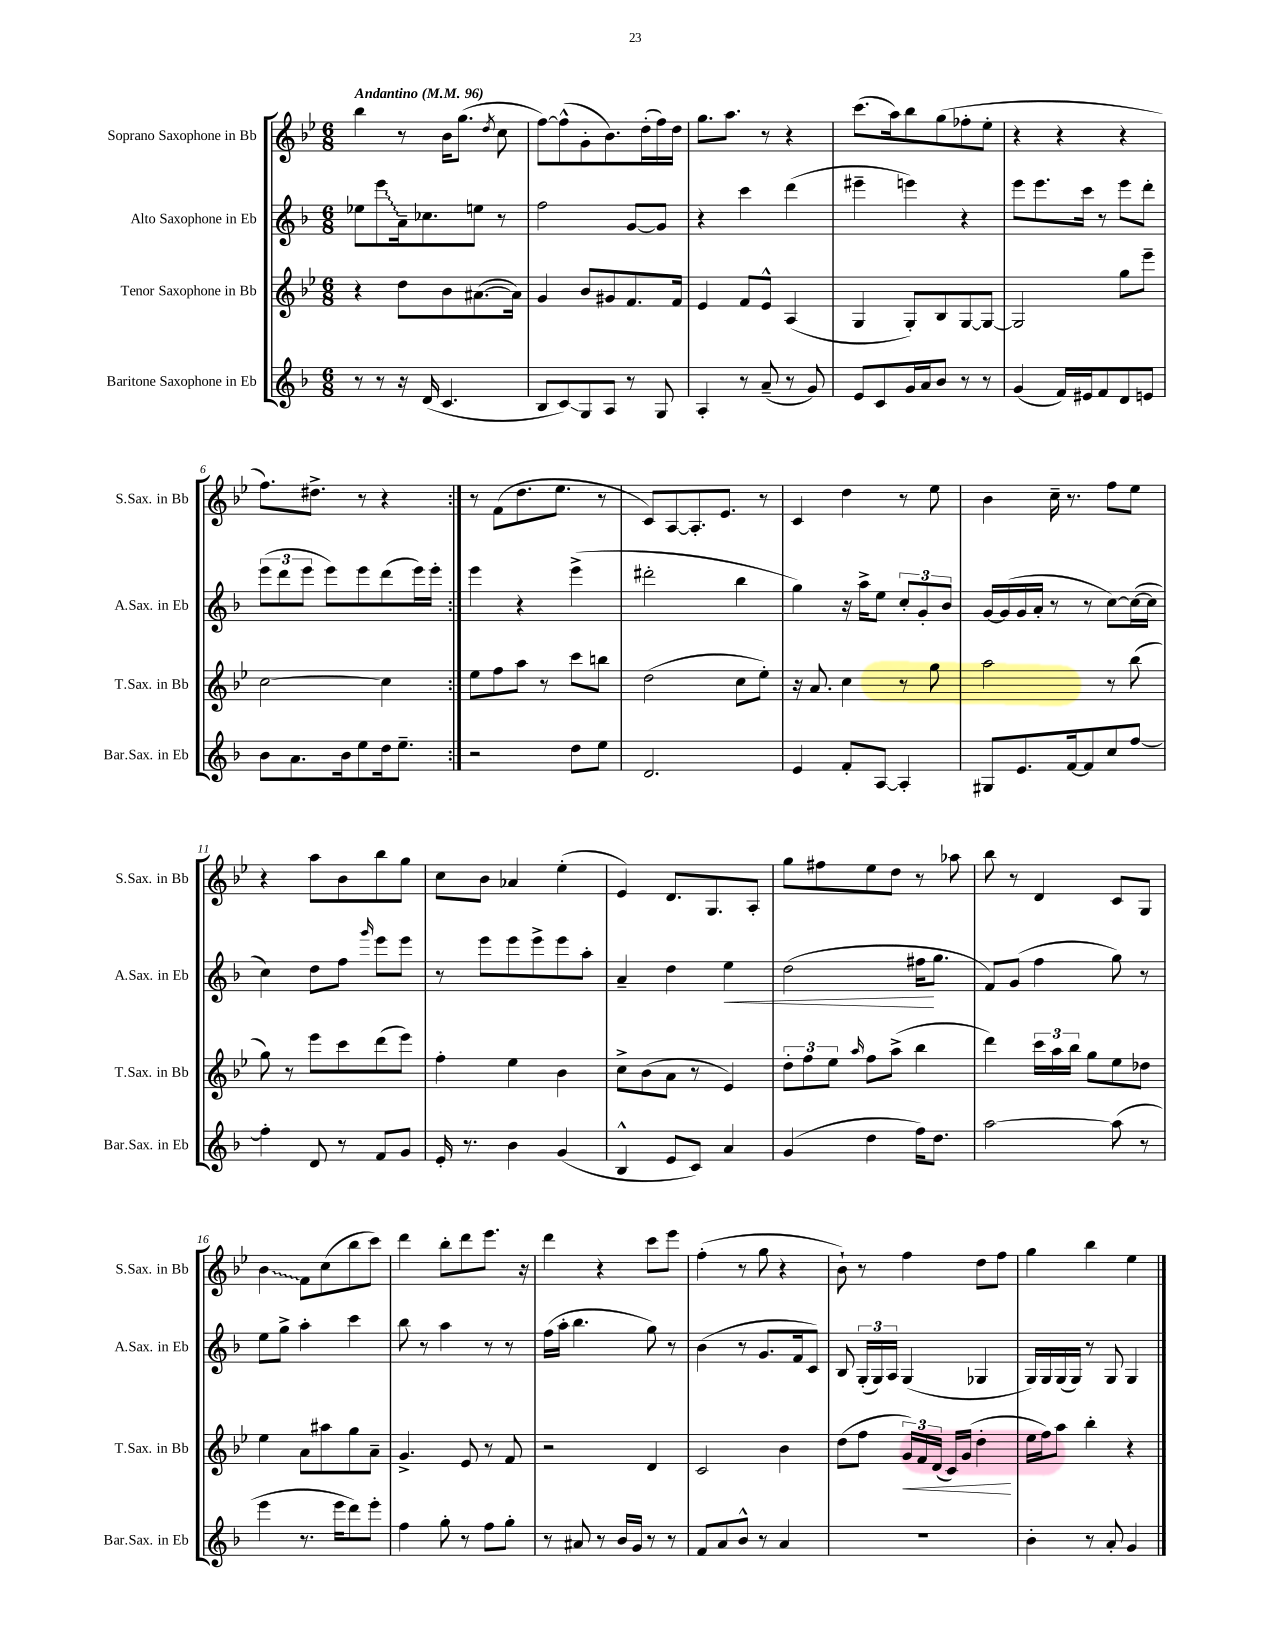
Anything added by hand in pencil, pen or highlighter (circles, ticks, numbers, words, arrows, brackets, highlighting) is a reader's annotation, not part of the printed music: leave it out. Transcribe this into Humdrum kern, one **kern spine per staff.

**kern	**kern	**kern	**kern
*staff4	*staff3	*staff2	*staff1
*clefG2	*clefG2	*clefG2	*clefG2
*k[b-]	*k[b-e-]	*k[b-]	*k[b-e-]
*M6/8	*M6/8	*M6/8	*M6/8
*MM96	*MM96	*MM96	*MM96
8r	4r	8ee-	4bb-
8r	.	8eee	.
16r	8dd	16a~	8r
(16d	.	8.cc-	.
4.c	8b-	.	16b-
.	.	.	(8.gg
.	([8.a#	8ee	.
.	.	.	8qdd
.	.	8r	8cc
.	16a#])	.	.
=	=	=	=
8B-	4g	2ff	[8ff)
8c)	.	.	(8ff^^]
8G	8b-	.	8g'
8A	8g#	.	8.b-)
8r	8.f	[8g	.
.	.	.	(16dd'
8G	.	8g]	16ff)
.	16f	.	16dd
=	=	=	=
4A'	4e-	4r	8.gg
.	.	.	8.aa
8r	8f	4ccc	.
(8a~	8e-^^	.	8r
8r	(4A	(4ddd	4r
8g)	.	.	.
=	=	=	=
8e	4G	4eee#~	(8.ccc
8c	.	.	.
.	.	.	16aa)
16g	8G')	4eee)	8bb-
16a	.	.	.
8b-	8B-	.	(8gg
8r	[8G	4r	8ff-'
8r	8G_	.	8ee-'
=	=	=	=
(4g	2G]	8eee	4r
.	.	8.eee	.
16f)	.	.	4r
16e#	.	16ccc	.
8f	.	8r	.
8d	8gg	8eee	4r
8e	8eee-~	8ddd'	.
=	=	=	=
8b-	[2cc	(12eee	8.ff)
.	.	12ddd	.
8.a	.	.	.
.	.	12eee	.
.	.	.	8.dd#^
.	.	8eee)	.
16b-	.	.	.
8ee	.	8eee	8r
16dd	4cc]	(8ddd	4r
8.ee~	.	.	.
.	.	16eee)	.
.	.	16eee'	.
=:|!	=:|!	=:|!	=:|!
2r	8ee-	4eee	8r
.	8ff	.	(8f
.	8aa	4r	8.dd
.	8r	.	.
.	.	.	8.ee-
8dd	8ccc	(4eee^	.
8ee	8bb	.	8r
=	=	=	=
2.d	(2dd	2ddd#'	8c)
.	.	.	[8A
.	.	.	8.A']
.	.	.	8.e-
.	8cc	4bb-	.
.	8ee-')	.	8r
=	=	=	=
4e	16r	4gg)	4c
.	8.a	.	.
8f'	4cc	16r	4dd
.	.	16aa^	.
[8A	.	8ee	.
4A']	8r	12cc'	8r
.	.	12g'	.
.	8gg	.	8ee-
.	.	12b-	.
=	=	=	=
8G#	2aa	[16g	4b-
.	.	(16g]	.
8.e	.	16g	.
.	.	16a'	.
.	.	8r	16cc~
[16f	.	.	8.r
8f]	.	8r	.
8cc	8r	[8cc)	8ff
[8ff	(8bb-	(16cc_	8ee-
.	.	16cc]	.
=	=	=	=
4ff']	8gg)	4cc)	4r
.	8r	.	.
8d	8eee-	8dd	8aa
8r	8ccc	8ff	8b-
.	.	16qqggg	.
8f	(8ddd	8eee	8bb-
8g	8eee-)	8eee	8gg
=	=	=	=
16e'	4ff'	8r	8cc
8.r	.	.	.
.	.	8eee	8b-
4b-	4ee-	8eee	4a-
.	.	8eee^	.
(4g	4b-	8eee	(4ee-'
.	.	8aa'	.
=	=	=	=
4B-^^	8cc^	4a~	4e-)
.	(8b-	.	.
8e	8a	4dd	8.d
8c)	8r	.	.
.	.	.	8.G
4a	4e-)	4ee	.
.	.	.	8A'
=	=	=	=
(4g	12dd'	(2dd	8gg
.	12ff	.	.
.	.	.	8ff#
.	12ee-	.	.
.	16qqaa	.	.
4dd	8ff	.	8ee-
.	(8aa^	.	8dd
16ff)	4bb-	16ff#	8r
8.dd	.	8.gg	.
.	.	.	8aa-
=	=	=	=
[2aa	4ddd)	8f)	8bb-
.	.	(8g	8r
.	24ccc	4ff	4d
.	24aa	.	.
.	24bb-	.	.
.	8gg	.	.
(8aa]	8ee-	8gg)	8c
8r	8dd-	8r	8G
=	=	=	=
4eee	4ee-	8ee	4b-
.	.	8gg^	.
8.r	8a	4aa'	8f
.	8aa#	.	(8cc
16eee	.	.	.
8ddd)	8gg	4ccc	8bb-
8eee'	8a~	.	8ccc)
=	=	=	=
4ff	4.g^	8bb-	4ddd
.	.	8r	.
8gg'	.	4aa	8bb-'
8r	8e-	.	8ddd
8ff	8r	8r	8.eee-
8gg'	8f	8r	.
.	.	.	16r
=	=	=	=
8r	2r	(16ff	4ddd
.	.	16aa'	.
8a#	.	4.bb-	.
8r	.	.	4r
16b-	.	.	.
16g	.	.	.
8r	4d	8gg)	8ccc
8r	.	8r	8eee-
=	=	=	=
8f	2c	(4b-	(4ff'
8a	.	.	.
8b-^^	.	8r	8r
8r	.	8.g	8gg
4a	4b-	.	4r
.	.	16f	.
.	.	8c)	.
=	=	=	=
2.r	(8dd	8B-	8b-`)
.	8ff	(24G'	8r
.	.	24G)	.
.	.	24A	.
.	24g)	(4G	4ff
.	24f	.	.
.	(24d	.	.
.	16c)	.	.
.	(16g	.	.
.	4dd'	4G-	8dd
.	.	.	8ff
=	=	=	=
4b-'	16ee-	16G)	4gg
.	16ff)	16G	.
.	8aa	(16G	.
.	.	16G)	.
8r	4bb-'	8r	4bb-
8a'	.	8G	.
4g	4r	4G	4ee-
==	==	==	==
*-	*-	*-	*-
